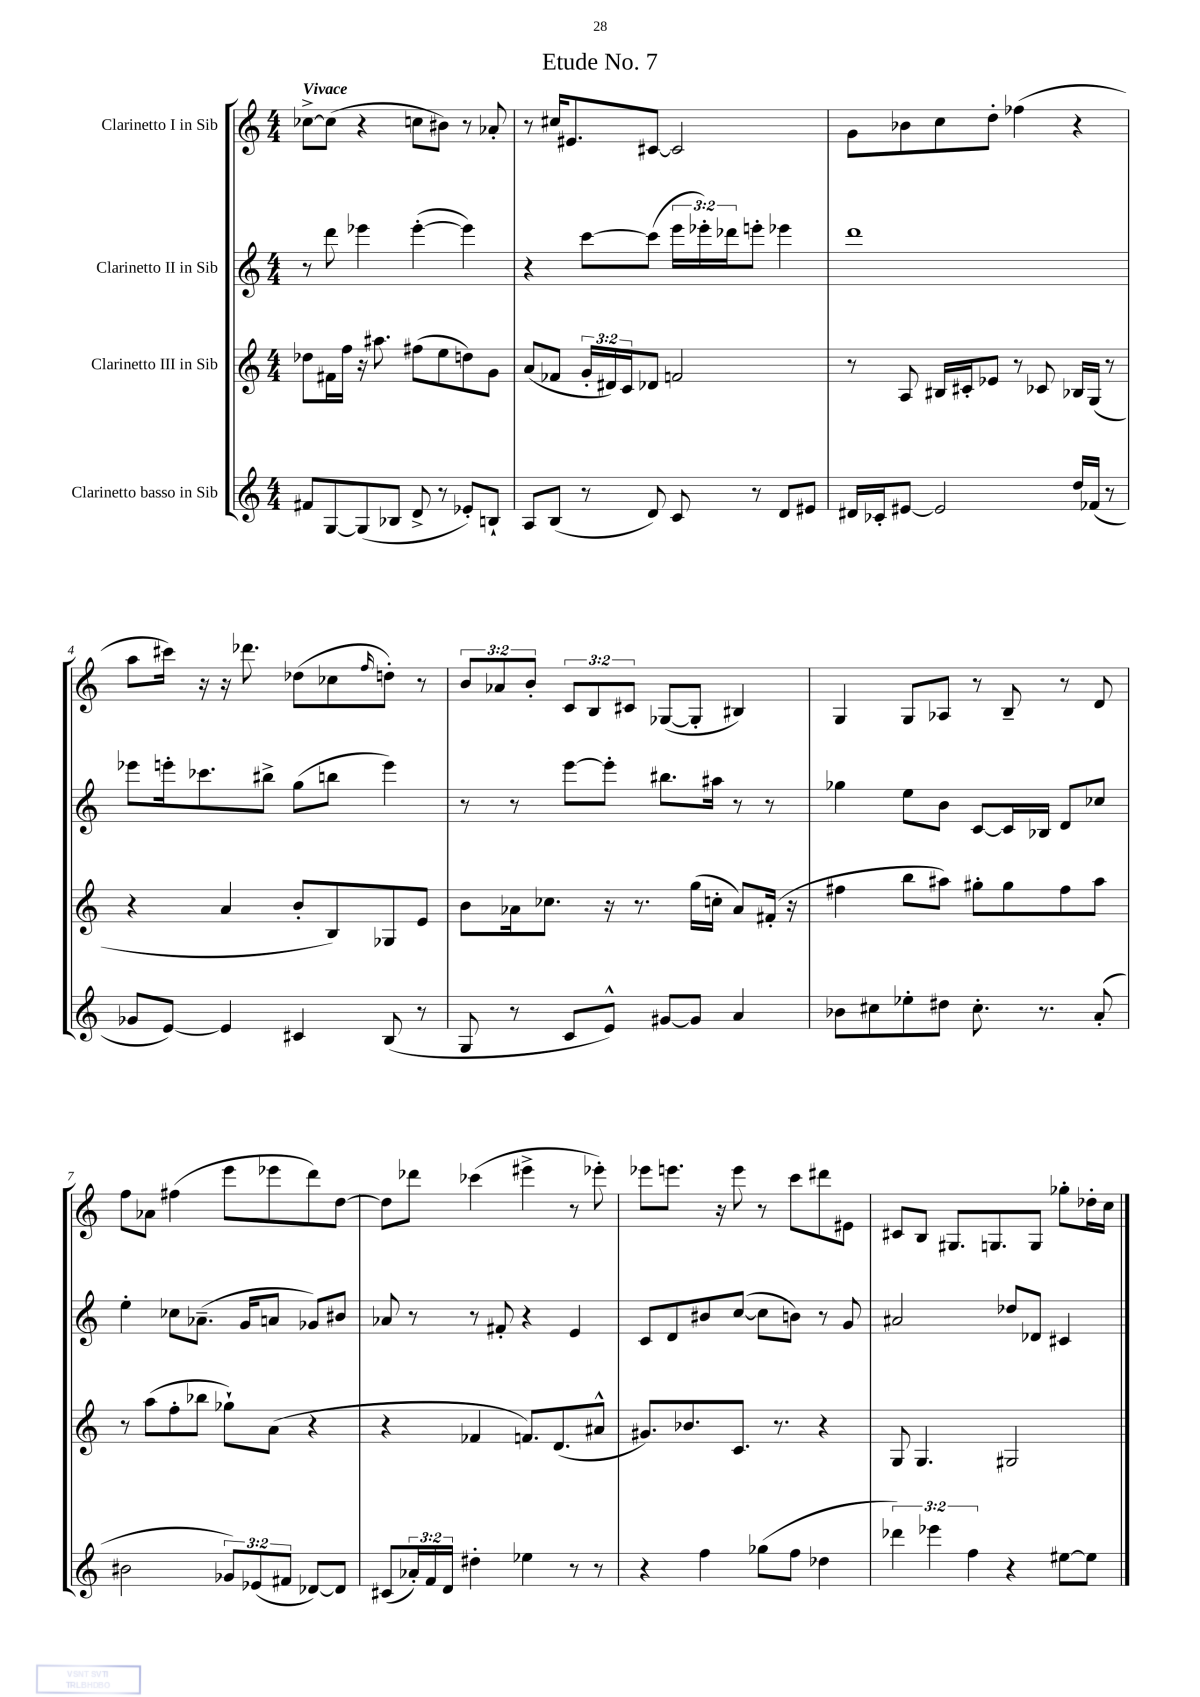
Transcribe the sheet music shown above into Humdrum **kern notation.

**kern	**kern	**kern	**kern
*staff4	*staff3	*staff2	*staff1
*clefG2	*clefG2	*clefG2	*clefG2
*k[]	*k[]	*k[]	*k[]
*M4/4	*M4/4	*M4/4	*M4/4
8f#/L	8dd-\L	8r	[8cc-^\L
[8G/	16f#\L	8ddd\	(8cc-\]J
.	16ff\JJ	.	.
(8G/]	16r	4eee-\	4r
.	8.aa#\	.	.
8B-/J	.	.	.
8d^/	(8ff#\L	([4eee-'\	8cc\L
8r	8ee\	.	8b#\J)
8e-'/L)	8dd\)	4eee-\])	8r
8B`/J	8g\J	.	8a-'/
=	=	=	=
8A/L	(8a/L	4r	8r
(8B/J	8f-/J	.	16cc#/LK
.	.	.	8.e#/
8r	24g'/LL	[8ccc\L	.
.	24d#/)	.	.
.	24c/J	.	.
8d/)	8d-/J	(8ccc\]J	[8c#/J
8c/	2f/	24eee\LL	2c#/]
.	.	24eee-'\)	.
.	.	24ddd-\J	.
8r	.	8eee'\J	.
8d/L	.	4eee-\	.
8e#/J	.	.	.
=	=	=	=
16d#/LL	8r	1ddd	8g\L
16c-'/J	.	.	.
[8e#/J	8A/	.	8b-\
2e#/]	16B#/LL	.	8cc\
.	16c#'/J	.	.
.	8e-/J	.	8dd'\J
.	8r	.	(4ff-\
.	8c-/	.	.
16dd/LL	16B-/LL	.	4r
(16f-/JJ	(16G/JJ	.	.
8r	8r	.	.
=	=	=	=
8g-/L	4r	8eee-\L	8aa\L
[8e/J)	.	16eee'\k	16ccc#\Jk)
.	.	8.ccc-\	16r
4e/]	4a/	.	16r
.	.	.	8.ddd-\
.	.	8bb#^\J	.
4c#/	8b'/L	(8gg\L	(8dd-\L
.	8B/)	8bb\J	8cc-\
.	.	.	16qqff/
(8B/	8G-/	4eee\)	8dd'\J)
8r	8e/J	.	8r
=	=	=	=
8G/	8b\L	8r	12b/L
.	.	.	12a-/
8r	16a-\k	8r	.
.	.	.	12b'/J
.	8.cc-\J	.	.
8c/L	.	[8eee\L	12c/L
.	.	.	12B/
8e^^/J)	16r	8eee'\]J	.
.	.	.	12c#/J
.	8.r	.	.
[8g#/L	.	8.bb#\L	([8G-/L
8g#/]J	(16gg\LL	.	8G-'/]J
.	16cc'\JJ	16aa#\Jk	.
4a/	8a-/L)	8r	4B#/)
.	(16f#'/Jk	8r	.
.	16r	.	.
=	=	=	=
8b-\L	4ff#\	4gg-\	4G/
8cc#\	.	.	.
8ee-'\	8bb\L	8ee\L	8G/L
8dd#\J	8aa#\J)	8b\J	8A-/J
8.cc#'\	8gg#'\L	[8c/L	8r
.	8gg#\	16c/]L	8B~/
8.r	.	16B-/JJ	.
.	8ff#\	8d/L	8r
(8a'/	8aa#\J	8cc-/J	8d/
=	=	=	=
2b#\	8r	4ee'\	8ff\L
.	(8aa\L	.	8a-\J
.	8ff'\	8cc-\L	(4ff#\
.	8bb-\J	(8.a-~\J	.
12g-/L)	8gg-`\L)	.	8eee\L
.	.	16g/LK	.
(12e-/	.	.	.
.	(8a\J	8a/J	8eee-\
12f#/J	.	.	.
[8d-/L)	4r	8g-/L)	8ddd\)
8d-/]J	.	8b#/J	[8dd\J
=	=	=	=
(8c#/L	4r	8a-/	8dd\]L
24a-'/L)	.	8r	8ddd-\J
24f/	.	.	.
24d/JJ	.	.	.
4dd#'\	4f-/	8r	(4ccc-\
.	.	8f#'/	.
4ee-\	8.f/L)	4r	4eee#^\
.	(8.d/	.	.
8r	.	4e/	8r
8r	8a#^^/J	.	8eee-'\)
=	=	=	=
4r	8.g#/L)	8c/L	8eee-\L
.	.	8d/	8.eee\J
.	8.b-/	.	.
4ff\	.	8b#/	.
.	.	.	16r
.	8.c/J	([8cc/J	8eee\
(8gg-\L	.	8cc\]L	8r
.	8.r	.	.
8ff\J	.	8b\J)	8ccc\L
4dd-\	4r	8r	8ddd#\
.	.	8g/	8e#\J
=	=	=	=
6ddd-\)	8G/	2a#/	8c#/L
.	4.G/	.	8B/J
6eee-\	.	.	.
.	.	.	8.G#/L
6ff\	.	.	.
.	.	.	8.G/
4r	2G#/	8dd-/L	.
.	.	8d-/J	8G/J
[8ee#\L	.	4c#/	8gg-'\L
8ee#\]J	.	.	16dd-'\L
.	.	.	16cc\JJ
==	==	==	==
*-	*-	*-	*-
